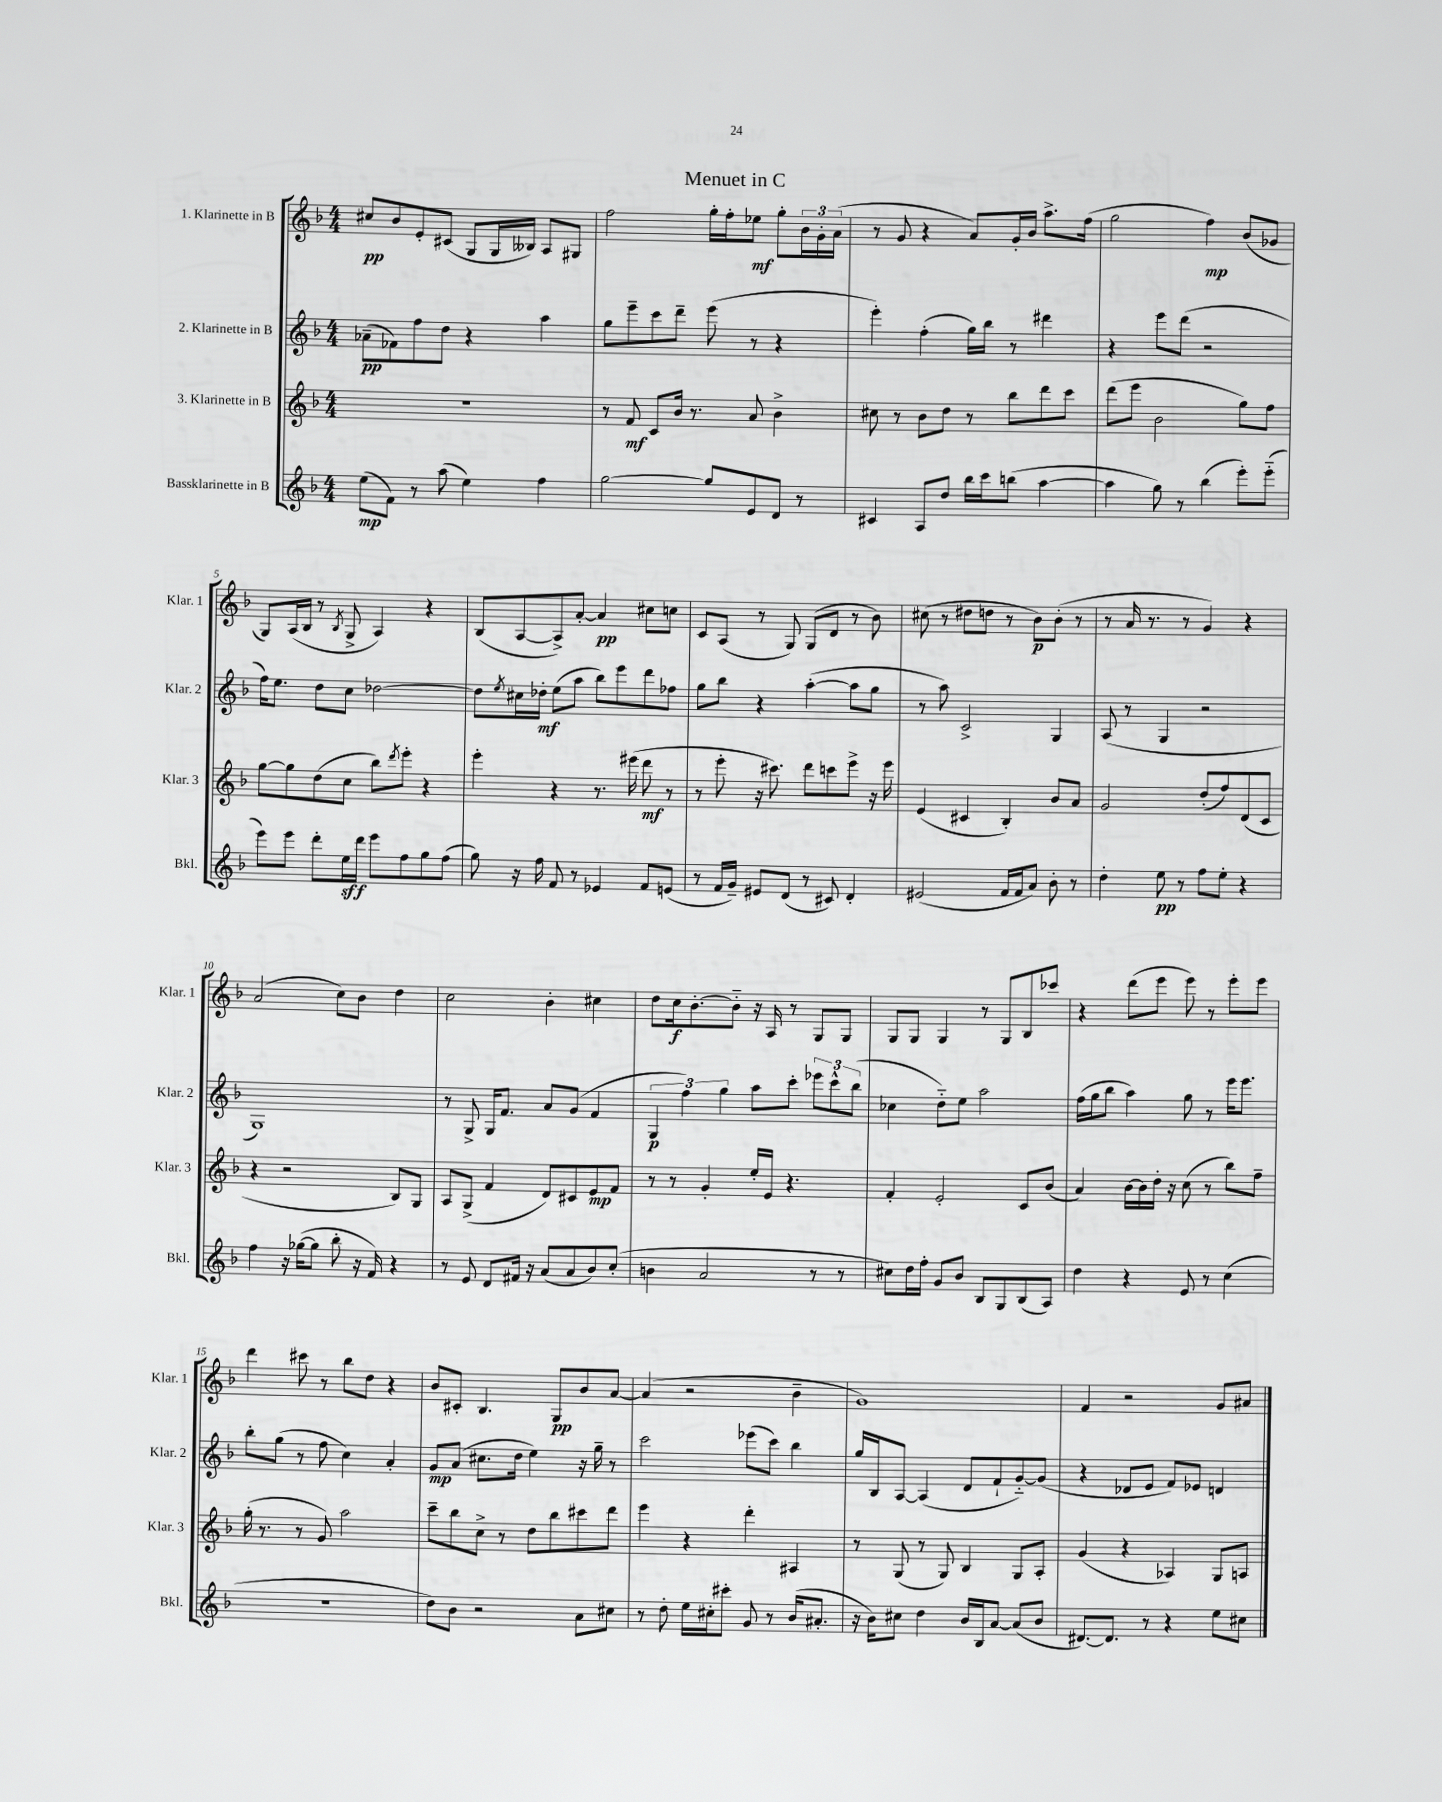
\header { title = "Menuet in C" }
<<
\new StaffGroup <<
\new Staff = "s0" \with { instrumentName = "1. Klarinette in B" shortInstrumentName = "Klar. 1" } {
    \clef treble \key f \major \numericTimeSignature \time 4/4
    cis''8\pp bes'8 e'8-. cis'8( g8 g16 beses16) a8 gis8 |
    f''2 g''16-. f''16-. ees''8\mf g''8-. \tuplet 3/2 { bes'16 g'16-. a'16( } |
    r8 g'8 r4 a'8) g'16-. bes'16 a''8.-> f''16( |
    g''2 f''4\mp) bes'8( ges'8 |
    g8) a16( bes16 r8 \acciaccatura { bes8 } g8-> a4) r4 |
    bes8( a8~ a8->) a'8~-. a'4\pp cis''8 c''8 |
    c'8 a8( r8 g8) g8( d'8 r8 bes'8) |
    cis''8( r8 dis''8 d''8 r8 bes'8\p) bes'8-.( r8 |
    r8 a'16 r8. r8 g'4) r4 |
    a'2( c''8) bes'8 d''4 |
    c''2 bes'4-. cis''4 |
    d''8 c''16\f bes'8.~-. bes'8-_ r16 a16 r8 g8 g8 |
    g8 g8 g4 r8 g8 bes8 ces'''8 |
    r4 d'''8( e'''8 e'''8) r8 e'''8-. e'''8 |
    d'''4 cis'''8 r8 bes''8 d''8 r4 |
    bes'8 cis'8-. bes4. g8\pp bes'8 a'8~ |
    a'4( r2 bes'4-- |
    g'1) |
    f'4 r2 g'8 ais'8 \bar "|." |
}
\new Staff = "s1" \with { instrumentName = "2. Klarinette in B" shortInstrumentName = "Klar. 2" } {
    \clef treble \key f \major \numericTimeSignature \time 4/4
    aes'8--\pp( fes'8) f''8 d''8 r4 a''4 |
    g''8 e'''8-- c'''8 d'''8-- e'''8( r8 r4 |
    e'''4-.) f''4-.( g''16) bes''16 r8 dis'''4 |
    r4 e'''8 d'''8( r2 |
    f''16) e''8. d''8 c''8 des''2~ |
    des''8 \acciaccatura { e''8 } cis''16 des''16-.\mf e''8( a''8 bes''8) e'''8 d'''8 fes''8 |
    g''8 bes''8 r4 a''4~-.( a''8 g''8 |
    r8 a''8) c'2-> g4 |
    a8( r8 g4 r2 |
    g1) |
    r8 g8-> g16 f'8. a'8 g'8( f'4 |
    \tuplet 3/2 { g4\p f''4) g''4 } a''8 c'''8-. \tuplet 3/2 { ees'''8 c'''8-^ bes''8( } |
    ces''4 d''8-_) e''8 a''2 |
    f''16( g''16 bes''8 a''4) g''8 r8 e'''16 e'''8. |
    bes''8-. g''8( r8 f''8 c''4) a'4-. |
    g'8\mp a'8( cis''8. d''16 e''4) r16 g''16-- r8 |
    c'''2 ees'''8( c'''8) bes''4 |
    g''16 bes16 a8~ a4( d'8 f'8-! g'8~-_) g'8( |
    r4 des'8 e'8 f'8) ees'8 d'4 \bar "|." |
}
\new Staff = "s2" \with { instrumentName = "3. Klarinette in B" shortInstrumentName = "Klar. 3" } {
    \clef treble \key f \major \numericTimeSignature \time 4/4
    r1 |
    r8 f'8\mf c'8 bes'16 r8. a'8 bes'4-> |
    cis''8 r8 bes'8 d''8 r8 bes''8 d'''8 c'''8 |
    d'''8( e'''8 bes'2 g''8) f''8 |
    g''8~ g''8 d''8( c''8 bes''8) \acciaccatura { d'''8 } e'''8-. r4 |
    e'''4-. r4 r8. eis'''16( d'''8\mf r8 |
    r8 e'''8-. r16 cis'''8.) d'''8 c'''8 e'''8-> r16 e'''16 |
    e'4( cis'4 bes4-.) bes'8 a'8 |
    g'2 d''8-.( f''8) d'8( c'8 |
    r4 r2 bes8) g8 |
    a8 g8->( f'4 d'8) cis'8 e'8\mp f'8 |
    r8 r8 g'4-. e''16-. e'16 r4. |
    f'4-. e'2-. c'8 bes'8( |
    a'4) bes'16~ bes'16 d''16-. r16 c''8( r8 bes''8) f''8-- |
    g''16-.( r8. r8 g'8) a''2 |
    c'''8-- bes''8 c''8-> r8 d''8 bes''8 cis'''8 d'''8 |
    e'''4 r4 d'''4-. ais4 |
    r8 g8( r8 g8) bes4 g8 a8-. |
    g'4( r4 aes4) g8 a8 \bar "|." |
}
\new Staff = "s3" \with { instrumentName = "Bassklarinette in B" shortInstrumentName = "Bkl." } {
    \clef treble \key f \major \numericTimeSignature \time 4/4
    e''8\mp( f'8) r8 a''8( e''4) f''4 |
    g''2~ g''8 e'8 d'8 r8 |
    cis'4 a8 d''8 bes''16 c'''16 b''8( a''4~ |
    a''4 g''8) r8 bes''4( e'''8-.) e'''8-_( |
    e'''8) e'''8 d'''8-. e''16\sff d'''16 e'''8 f''8 g''8 f''8( |
    g''8) r16 f''16 f'8 r8 ees'4 f'8 e'8( |
    r8 f'16 g'16--) eis'8 d'8( r8 cis'8) d'4-. |
    eis'2( f'16 f'16 a'8) bes'8-. r8 |
    d''4-. e''8\pp r8 f''8 e''8-. r4 |
    f''4 r16 ges''16~( ges''8 bes''8-. r16 f'16) r4 |
    r8 e'8 d'8 fis'16 r16 a'8( a'8 bes'8) c''8-.( |
    b'4 a'2 r8 r8 |
    cis''8) d''16 f''16-. g'8 bes'8 bes8 g8 bes8( a8) |
    d''4 r4 e'8 r8 c''4( |
    R1 |
    d''8) bes'8 r2 a'8 cis''8 |
    r8 d''8-. e''16 cis''16-. cis'''8-. g'8 r8 bes'16( ais'8.-. |
    r16 bes'16) cis''8 d''4 bes'16 bes16 a'8~ a'8( bes'8 |
    dis'8.~) dis'8. r8 r4 e''8 cis''8 \bar "|." |
}
>>
>>
